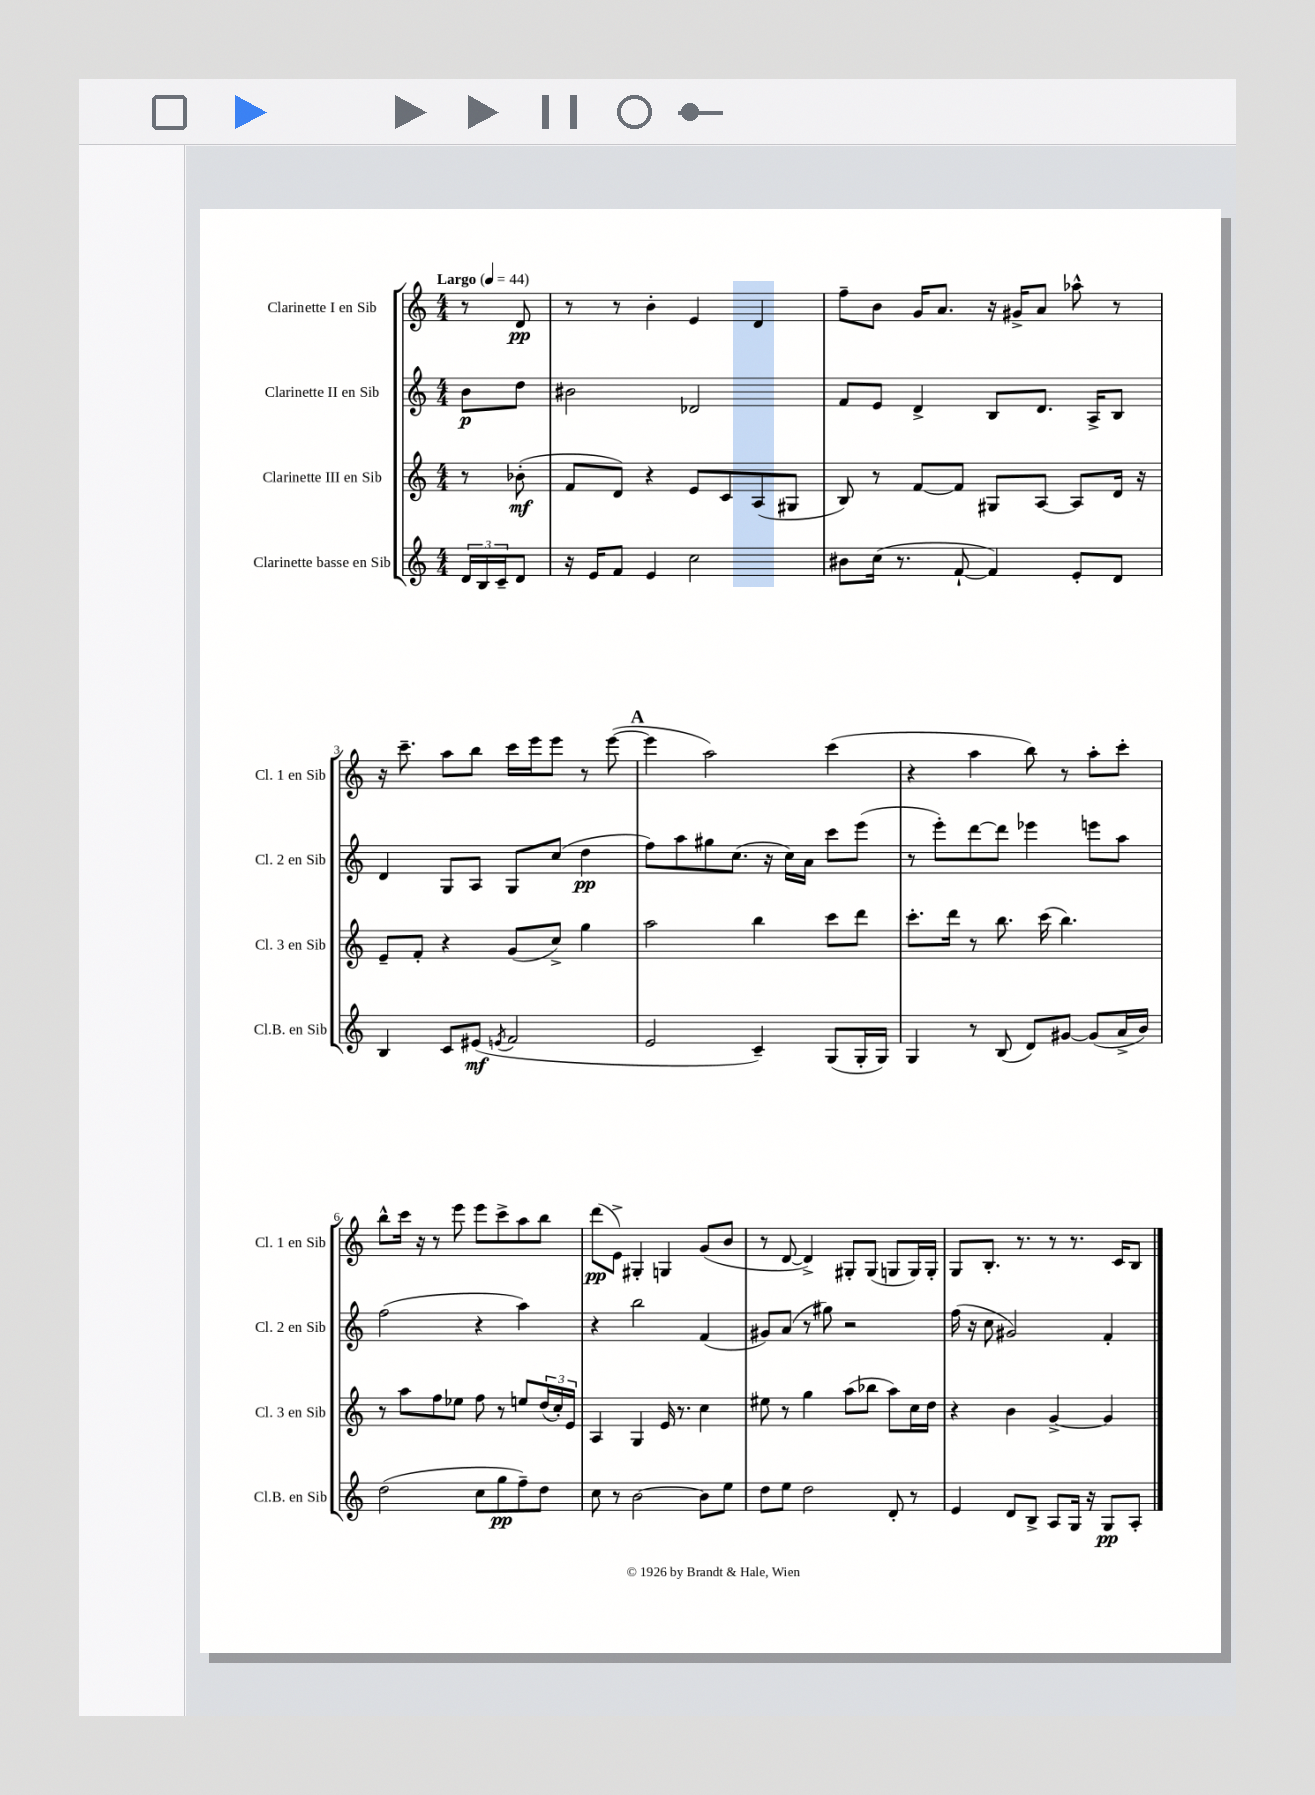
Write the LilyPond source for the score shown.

<<
\new StaffGroup <<
\new Staff = "s0" \with { instrumentName = "Clarinette I en Sib" shortInstrumentName = "Cl. 1 en Sib" } {
    \clef treble \key c \major \numericTimeSignature \time 4/4 \partial 4 \tempo "Largo" 4 = 44
    r8 d'8\pp |
    r8 r8 b'4-. e'4 d'4 |
    f''8-- b'8 g'16 a'8. r16 gis'16-> a'8 aes''8-^ r8 |
    r16 c'''8.-- a''8 b''8 c'''16 e'''16 e'''8 r8 e'''8~( |
    \mark \markup { \bold "A" } e'''4 a''2) c'''4( |
    r4 a''4 b''8) r8 a''8-. c'''8-. |
    b''8-^ c'''16 r16 r8 e'''8 e'''8 c'''8-> a''8 b''8 |
    d'''8\pp( e'8->) gis4-. g4 g'8( b'8 |
    r8 d'8~ d'4->) gis8-. gis8( g8 g16) g16-. |
    g8 b8.-. r8. r8 r8. c'16 b8 \bar "|." |
}
\new Staff = "s1" \with { instrumentName = "Clarinette II en Sib" shortInstrumentName = "Cl. 2 en Sib" } {
    \clef treble \key c \major \numericTimeSignature \time 4/4 \partial 4
    b'8\p d''8 |
    bis'2 des'2 |
    f'8 e'8 d'4-> b8 d'8. a16-> b8 |
    d'4 g8 a8 g8 c''8( d''4\pp |
    \mark \markup { \bold "A" } f''8) a''8 gis''8 c''8.( r16 c''16) a'16 c'''8 e'''8( |
    r8 e'''8-.) d'''8~ d'''8 ees'''4 e'''8 a''8 |
    f''2( r4 a''4) |
    r4 b''2 f'4( |
    gis'8) a'8( r8 gis''8) r2 |
    f''16( r16 c''8 gis'2) f'4-. \bar "|." |
}
\new Staff = "s2" \with { instrumentName = "Clarinette III en Sib" shortInstrumentName = "Cl. 3 en Sib" } {
    \clef treble \key c \major \numericTimeSignature \time 4/4 \partial 4
    r8 bes'8-.\mf( |
    f'8 d'8) r4 e'8 c'8 a8( gis8 |
    b8) r8 f'8~ f'8 gis8 a8~ a8 d'16 r16 |
    e'8-- f'8-. r4 g'8( c''8->) g''4 |
    \mark \markup { \bold "A" } a''2 b''4 c'''8 d'''8 |
    c'''8.-. d'''16 r8 b''8. c'''16( b''4.) |
    r8 a''8 f''8 ees''8 f''8 r8 e''8 \tuplet 3/2 { d''16( c''16-.) e'16 } |
    a4 g4 e'16 r8. c''4 |
    eis''8 r8 g''4 a''8( bes''8 a''8) c''16 d''16 |
    r4 b'4 g'4~-> g'4 \bar "|." |
}
\new Staff = "s3" \with { instrumentName = "Clarinette basse en Sib" shortInstrumentName = "Cl.B. en Sib" } {
    \clef treble \key c \major \numericTimeSignature \time 4/4 \partial 4
    \tuplet 3/2 { d'16 b16 c'16-- } d'8 |
    r16 e'16 f'8 e'4 c''2 |
    bis'8 c''16( r8. f'8~-! f'4) e'8-. d'8 |
    b4 c'8 eis'8\mf( \acciaccatura { e'8 } f'2 |
    \mark \markup { \bold "A" } e'2 c'4--) g8( g16-. g16) |
    g4 r8 b8( d'8) gis'8~ gis'8( a'16-> b'16) |
    d''2( c''8 g''8\pp f''8--) d''8 |
    c''8 r8 b'2~ b'8 e''8 |
    d''8 e''8 d''2 d'8-. r8 |
    e'4 d'8 b8-> a8 g16 r16 g8\pp a8-. \bar "|." |
}
>>
>>
